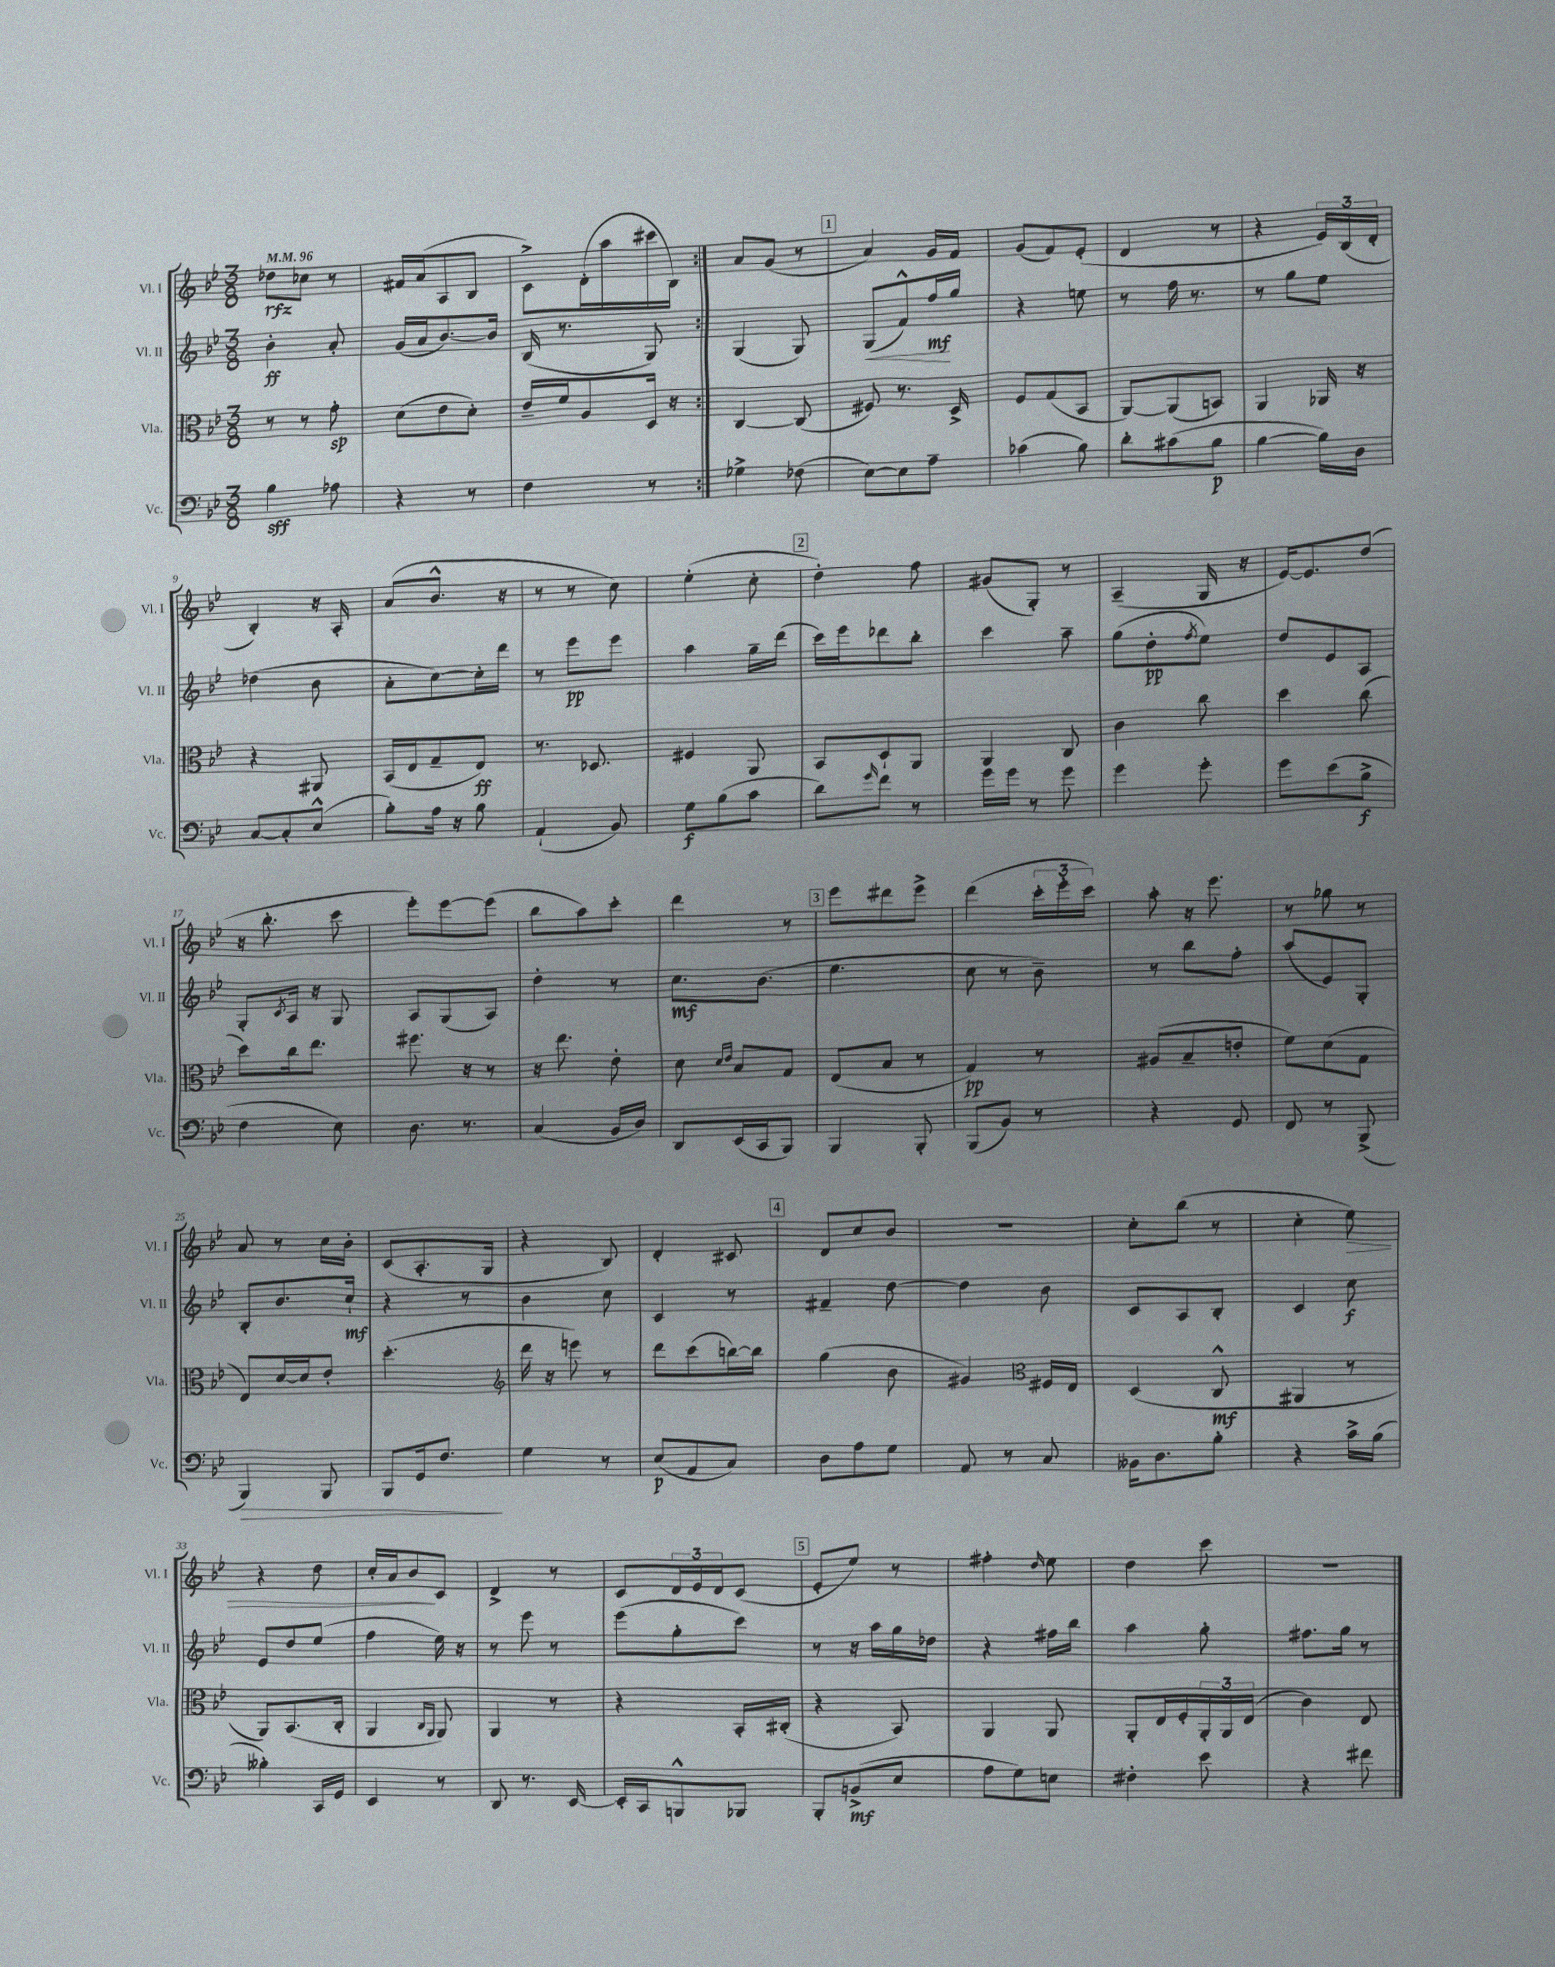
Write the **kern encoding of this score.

**kern	**kern	**kern	**kern
*staff4	*staff3	*staff2	*staff1
*clefF4	*clefC3	*clefG2	*clefG2
*k[b-e-]	*k[b-e-]	*k[b-e-]	*k[b-e-]
*M3/8	*M3/8	*M3/8	*M3/8
*MM96	*MM96	*MM96	*MM96
4B-	8r	4b-'	8dd-
.	8r	.	8cc-
8A-	8g'	8a'	8r
=	=	=	=
4r	(8d	(16g	16f#
.	.	16a	(16a
.	8e-	[8.b-)	8A
8r	8d')	.	8B-
.	.	16b-]	.
=	=	=	=
4F	16e-~	(16B-	8c^)
.	16f	8.r	.
.	8A	.	(16d'
.	.	.	16aa
8r	16D	8G)	16ccc#
.	16r	.	16B-)
=:|!	=:|!	=:|!	=:|!
4G-^	[4C	(4G	8a
.	.	.	(8g
(8F-	(8C]	8G)	8r
=	=	=	=
[8E-)	8F#)	(8G	4a)
8E-]	8.r	8f^^)	.
8A~	.	16ff	16g
.	16D^	16gg	16f
=	=	=	=
(4c-	8F	4r	(8g
.	(8G	.	8f)
8B-)	8BB-	8ee	(8e-'
=	=	=	=
8d'	[8AA)	8r	4d
(8c#	(8AA]	16ff	.
.	.	8.r	.
8B-	8BB)	.	8r
=	=	=	=
[4B-	4AA	8r	4r
.	.	8gg	.
16B-])	16AA-	8ee-	24e-)
.	.	.	(24B-
16D	16r	.	.
.	.	.	24d'
=	=	=	=
[8C	4r	(4dd-	4B-')
8C']	.	.	.
(8E-^^	8AA#	8b-	16r
.	.	.	16A'
=	=	=	=
8B-')	(16BB-	8a'	(8a
.	16E-	.	.
16A	8G~	[8cc)	8.b-^^
16r	.	.	.
8B-	8E-)	16cc']	.
.	.	16ddd	16r
=	=	=	=
(4AA`	8.r	8r	8r
.	.	8eee-	8r
.	8.D-	.	.
8BB-)	.	8eee-	8cc)
=	=	=	=
8G	4F#	4aa	(4ee-'
(8B-	.	.	.
8c	8AA	16gg~	8cc'
.	.	(16ddd	.
=	=	=	=
8d)	8BB-	16ccc)	4dd')
.	.	16eee-	.
16qqg	.	.	.
8f	8D`	8ddd-	.
8r	8AA	8bb-'	8ff
=	=	=	=
16g	4AA	4ccc	(8g#
16g	.	.	.
8r	.	.	8G')
8g	8C	8aa~	8r
=	=	=	=
4g	4c	(8gg	(4A~
.	.	8dd'	.
.	.	8qff	.
8g'	8cc	8ee-)	16G
.	.	.	16r
=	=	=	=
8g	4dd	8dd	[16e-)
.	.	.	8.e-]
(8e-	.	8e-	.
8B-^	(8cc	8A	(8dd
=	=	=	=
4F	8dd)	8G'	16r
.	.	.	8.bb-'
.	.	8qc	.
.	16cc	16A	.
.	8.ee-	16r	.
8E-)	.	8G	8ccc
=	=	=	=
8.D	8.ff#	8A	8eee-')
.	.	(8G	[8eee-
8.r	16r	.	.
.	8r	8A)	(8eee-]
=	=	=	=
(4C	16r	4dd'	8bb-
.	8.ee-	.	.
.	.	.	8aa)
16BB-	8e-'	8r	8ccc'
16D)	.	.	.
=	=	=	=
8DD	8d	8.cc	4ddd
.	16qqd	.	.
.	16qqe-	.	.
(16EE-	8B-	.	.
16CC	.	(8.b-	.
8BBB-)	8G	.	8r
=	=	=	=
4BBB-	(8E-	4.ee-	8eee-
.	8B-	.	8ddd#
8BBB-'	8r	.	8eee-^
=	=	=	=
(8BBB-	4G)	8cc	(4ddd
8BB-)	.	8r	.
8r	8r	8b-~)	24ccc'
.	.	.	24eee-'
.	.	.	24ccc)
=	=	=	=
4r	(8A#	8r	8aa'
.	8B-~	8bb-	16r
.	.	.	8.eee-
8GG	8e'	8ff'	.
=	=	=	=
8FF	8f)	(8aa	8r
8r	(8d	8e-)	8gg-
(8BBB-^	8G	8G'	8r
=	=	=	=
4BBB-)	8E-)	8B-'	8a
.	[16d	8.b-	8r
.	16d]	.	.
8BBB-	8e-'	.	16cc
.	.	16cc`	16b-'
=	=	=	=
8BBB-	(4.dd'	4r	(8c
16GG	.	.	8.A'
8.F	.	.	.
.	.	8r	.
.	.	.	16G
=	=	=	=
*	*clefG2	*	*
4G	16ddd	4b-	4r
.	16r	.	.
.	8eee)	.	.
8r	8r	8cc	8B-)
=	=	=	=
(8E-	8ddd	4c	4d'
8AA	(8ccc	.	.
8C)	[16bb)	8r	8c#
.	16bb]	.	.
=	=	=	=
8D	(4gg	4f#~	8d
8A	.	.	8cc
8G	8b-	[8dd	8b-
=	=	=	=
8AA	4g#)	4dd]	4.r
8r	.	.	.
*	*clefC3	*	*
8C	16F#	8b-	.
.	16E-	.	.
=	=	=	=
16BB--	(4D	8c	8cc'
8.D	.	.	.
.	.	8A	(8bb-
8B-'	8C^^	8B-'	8r
=	=	=	=
4r	4AA#	4c	4cc'
16c^	8r	8cc	8ee-)
(16B-	.	.	.
=	=	=	=
4B--')	8AA)	8e-	4r
.	(8.BB-	8dd	.
16CC	.	(8ee-	8dd
16GG	16C'	.	.
=	=	=	=
4EE-	4AA	4ff	16cc'
.	.	.	16a
.	.	.	8b-
.	16qqC	.	.
.	16qqAA	.	.
8r	8AA)	16ee-)	8c
.	.	16r	.
=	=	=	=
8DD	4AA	8r	4d^
8.r	.	8eee-	.
.	8r	8r	8r
[16EE-	.	.	.
=	=	=	=
16EE-']	4r	(8eee-	8c
16CC	.	.	.
8BBB^^	.	8gg'	24d
.	.	.	24e-
.	.	.	24d
8BBB-	16BB-'	8ccc)	(8c
.	(16C#'	.	.
=	=	=	=
8BBB-'	4r	8r	8e-'
(8BB^	.	16r	8ee-)
.	.	16aa	.
8E-	8BB-)	16gg	8r
.	.	16dd-	.
=	=	=	=
8A	4AA	4r	4ff#'
8G)	.	.	.
.	.	.	16qqdd
8E	8AA	16ff#	8ee-
.	.	16bb-	.
=	=	=	=
4F#'	8AA'	4aa	4dd
.	16E-	.	.
.	16F'	.	.
8e-	24AA'	8gg'	8ccc
.	24AA	.	.
.	(24E-	.	.
=	=	=	=
4r	4c)	8.ff#	4.r
.	.	16gg	.
8f#	8E-	8r	.
==	==	==	==
*-	*-	*-	*-
